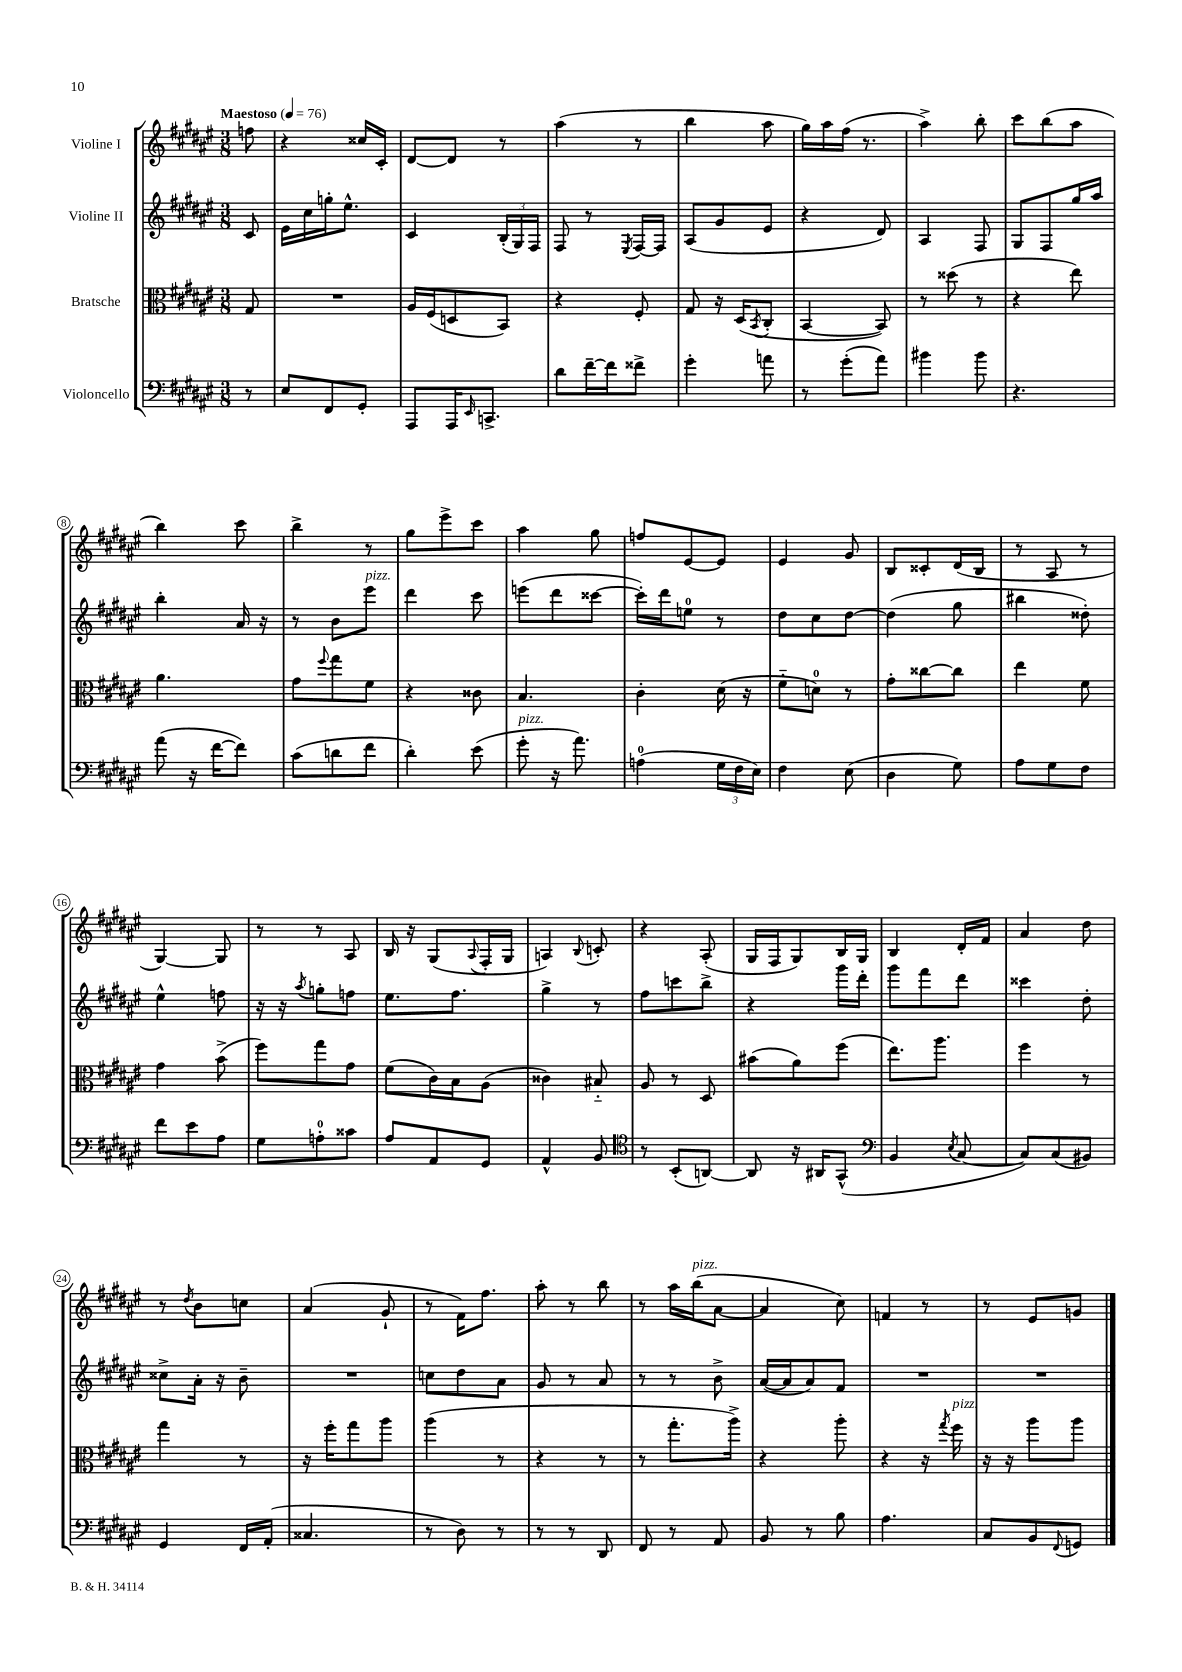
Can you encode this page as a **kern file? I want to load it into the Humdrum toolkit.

**kern	**kern	**kern	**kern
*part4	*part3	*part2	*part1
*staff4	*staff3	*staff2	*staff1
*I"Violoncello	*I"Bratsche	*I"Violine II	*I"Violine I
*clefF4	*clefC3	*clefG2	*clefG2
*k[f#c#g#d#a#e#]	*k[f#c#g#d#a#e#]	*k[f#c#g#d#a#e#]	*k[f#c#g#d#a#e#]
*M3/8	*M3/8	*M3/8	*M3/8
*MM76	*MM76	*MM76	*MM76
=	=	=	=
!	!	!	!LO:TX:a:B:t=Maestoso
8r	8G#/	8c#/	8ffn\
=1	=1	=1	=1
8E#/L	4.r	16e#\LL	4r
.	.	16cc#\	.
8FF#/	.	16ggn'\J	.
.	.	8.ee#^^\J	.
8GG#'/J	.	.	16cc##X/LL
.	.	.	16c#'/JJ
=2	=2	=2	=2
8AAA#/L	16A#/LL	4c#/	[8d#/L
.	(16F#/J	.	.
16AAA#/K	8Dn/	.	8d#/J]
16qqEE#/	.	.	.
8.CCn^/J	.	.	.
.	8BB/J)	(24B'/LL	8r
.	.	24G#/)	.
.	.	24F#/JJ	.
=3	=3	=3	=3
8d#\L	4r	8F#/	(4aa#\
[16f#~\L	.	8r	.
16f#\J]	.	.	.
.	.	8qE#/	.
8f##X^\J	8F#'/	[16F#/LL	8r
.	.	16F#/JJ]	.
=4	=4	=4	=4
4g#'\	8G#/	(8A#/L	4bb\
.	16r	8g#/	.
.	(16D#/KL	.	.
.	8qBB/	.	.
8an\	8C#'/J	8e#/J	8aa#\
=5	=5	=5	=5
8r	[4BB/	4r	16gg#\LL)
.	.	.	16aa#\
(8g#'\L	.	.	(16ff#\JJ
.	.	.	8.r
8a#\J)	8BB/])	8d#/)	.
=6	=6	=6	=6
4b#X\	8r	4A#/	4aa#^\)
.	(8dd##X\	.	.
8b#\	8r	8F#/	8bb'\
=7	=7	=7	=7
4.r	4r	8G#/L	8ccc#\L
.	.	8F#/	(8bb\
.	8ee#\)	16gg#/L	8aa#\J
.	.	16aa#/JJ	.
!!LO:LB:g=z
=8	=8	=8	=8
(8a#\	4.a#\	4bb'\	4bb\)
16r	.	.	.
[16f#\KL	.	.	.
8f#\J])	.	16a#/	8ccc#\
.	.	16r	.
=9	=9	=9	=9
(8c#\L	8g#\L	8r	4bb^\
.	8qqff#/	.	.
8dn\	8gg#\	8b\L	.
!	!	!LO:TX:a:i:t=pizz.	!
8f#\J	8f#\J	8eee#\J	8r
=10	=10	=10	=10
4d#'\)	4r	4ddd#\	8gg#\L
.	.	.	8eee#^\
(8e#\	8c##X\	8ccc#\	8ccc#\J
=11	=11	=11	=11
!LO:TX:a:i:t=pizz.	!	!	!
8g#'\	4.B/	(8eeen\L	4aa#\
16r	.	8ddd#\	.
8.a#\)	.	.	.
.	.	[8ccc##X\J	8gg#\
=12	=12	=12	=12
(4An\	4c#'\	16ccc##'\LL])	8ffn/L
.	.	16ddd#\J	.
.	.	8een\J	[8e#/
24G#\LL	(16d#\	8r	8e#/J]
24F#\	.	.	.
.	16r	.	.
24E#\JJ)	.	.	.
=13	=13	=13	=13
4F#\	8f#\L	8dd#\L	4e#/
.	8dn\J)	8cc#\	.
(8E#\	8r	[8dd#\J	8g#/
=14	=14	=14	=14
4D#\	8g#'\L	(4dd#\]	8B/L
.	[8cc##X\	.	8c##X'/
8G#\)	8cc##\J]	8gg#\	(16d#/L
.	.	.	16B/JJ
=15	=15	=15	=15
8A#\L	4ee#\	4bb#X\	8r
8G#\	.	.	8A#/
8F#\J	8f#\	8dd##X'\)	8r
!!LO:LB:g=z
=16	=16	=16	=16
8f#\L	4g#\	4ee#^^\	[4G#/)
8e#\	.	.	.
8A#\J	(8b^\	8ffn\	8G#/]
=17	=17	=17	=17
8G#\L	8ff#\L)	16r	8r
.	.	16r	.
.	.	8qaa#/	.
8An'\	8gg#\	8ggn'\L	8r
8c##X\J	8g#\J	8ffn\J	8A#/
=18	=18	=18	=18
8A#/L	(8f#\L	8.ee#\L	16B/
.	.	.	16r
8AA#/	16c#\L)	.	(8G#/L
.	16B\J	8.ff#\J	.
.	.	.	8qqA#/
8GG#/J	(8A#\J	.	16F#'/L
.	.	.	16G#/JJ
=19	=19	=19	=19
4AA#^^/	4c##X\)	4gg#^\	4An/)
.	.	.	8qqB/
8BB/	8B#X/	8r	8cn'/
=20	=20	=20	=20
*clefC4	*	*	*
8r	8A#/	8ff#\L	4r
(8BB'/L	8r	8cccn\	.
[8AAn/J)	8D#/	8bb^\J	(8A#'/
=21	=21	=21	=21
8AA/]	(8b#X\L	4r	16G#/LL
.	.	.	16F#/J
16r	8a#\)	.	8G#/)
16AA#X/KL	.	.	.
(8GG#^^/J	(8ff#\J	16ggg#\LL	16B/L
.	.	16ddd#'\JJ	16G#/JJ
=22	=22	=22	=22
*clefF4	*	*	*
4BB/	8.ee#\L)	8ggg#\L	4B/
.	.	8fff#\	.
.	8.aa#\J	.	.
8qE#/	.	.	.
[8C#/	.	8ddd#\J	16d#'/LL
.	.	.	16f#/JJ
=23	=23	=23	=23
8C#/L])	4ff#\	4ccc##X\	4a#/
(8C#/	.	.	.
8BB#X/J)	8r	8dd#'\	8dd#\
!!LO:LB:g=z
=24	=24	=24	=24
4GG#/	4gg#\	8cc##X^\L	8r
.	.	.	8qdd#/
.	.	16a#'\Jk	8b\L
.	.	16r	.
16FF#/LL	8r	8b~\	8ccn\J
(16AA#'/JJ	.	.	.
=25	=25	=25	=25
4.C##X/	16r	4.r	(4a#/
.	16ff#'\KL	.	.
.	8gg#\	.	.
.	8aa#\J	.	8g#`/
=26	=26	=26	=26
8r	(4aa#\	8ccn\L	8r
8D#\)	.	8dd#\	16f#\KL)
.	.	.	8.ff#\J
8r	8r	8a#\J	.
=27	=27	=27	=27
8r	4r	8g#/	8aa#'\
8r	.	8r	8r
8DD#/	8r	8a#/	8bb\
=28	=28	=28	=28
8FF#/	8r	8r	8r
8r	8.gg#'\L	8r	16aa#\LL
!	!	!	!LO:TX:a:i:t=pizz.
.	.	.	(16bb\J
8AA#/	.	8b^\	[8a#\J
.	16aa#^\Jk)	.	.
=29	=29	=29	=29
8BB/	4r	([16a#/LL	4a#/]
.	.	16a#/J]	.
8r	.	8a#/)	.
8B\	8aa#'\	8f#/J	8cc#\)
=30	=30	=30	=30
4.A#\	4r	4.r	4fn/
.	16r	.	8r
.	8qgg#/	.	.
!	!LO:TX:a:i:t=pizz.	!	!
.	16ff#\	.	.
=31	=31	=31	=31
8C#/L	16r	4.r	8r
.	16r	.	.
8BB/	8aa#\L	.	8e#/L
8qqFF#/	.	.	.
8GGn/J	8aa#\J	.	8gn/J
==	==	==	==
*-	*-	*-	*-
